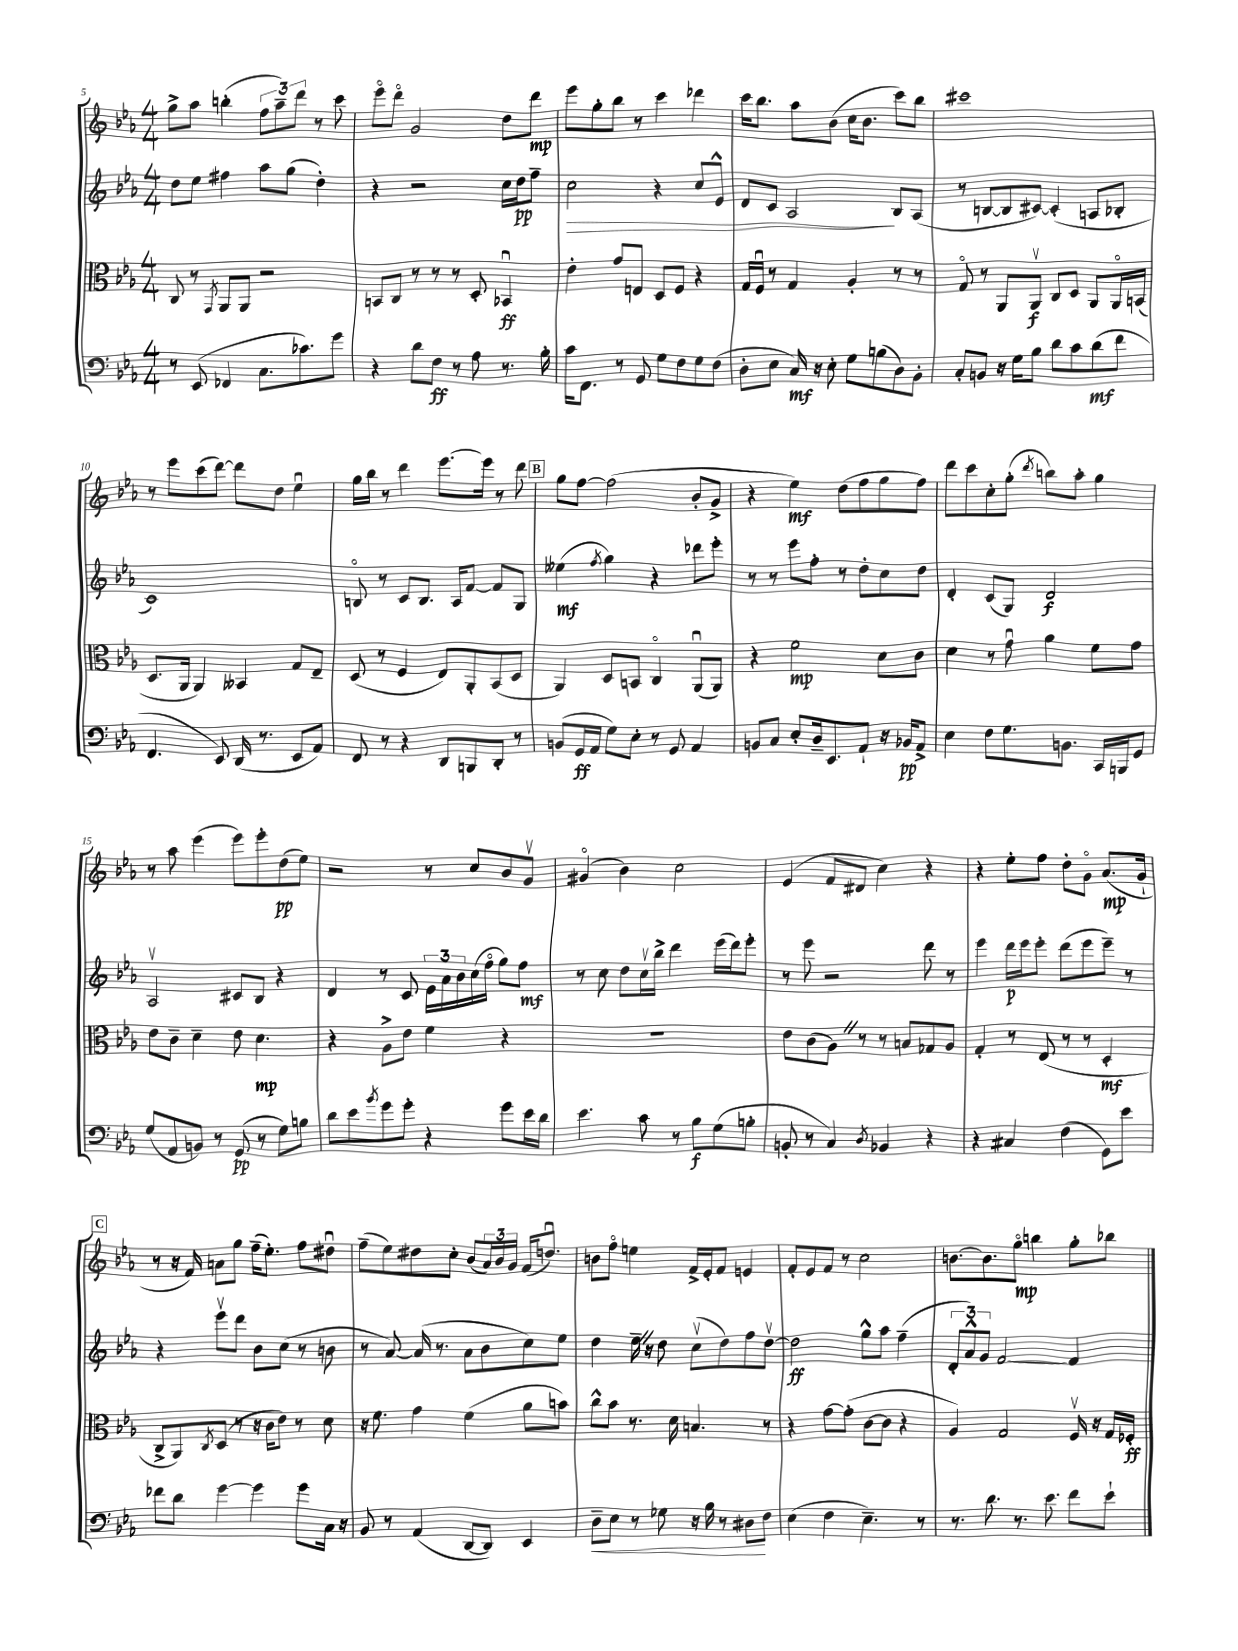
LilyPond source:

<<
\new StaffGroup <<
\new Staff = "s0" {
    \clef treble \key ees \major \numericTimeSignature \time 4/4
    g''8-> aes''8 b''4-.( \tuplet 3/2 { f''8 aes''8--) d'''8 } r8 c'''8 |
    ees'''8\flageolet d'''8\flageolet g'2 d''8 d'''8\mp |
    ees'''8 g''8-. bes''8 r8 c'''4 des'''4 |
    c'''16 bes''8. aes''8 bes'8( c''16 bes'8. c'''8) bes''8 |
    cis'''1 |
    r8 ees'''8 c'''8( d'''8~) d'''8 d''8 ees''4\downbow |
    g''16 bes''16 r8 d'''4 ees'''8.~ ees'''16 r8 d'''8 |
    \mark \markup { \box "B" } g''8 f''8~ f''2( bes'8-. g'8-> |
    r4 ees''4\mf) d''8( f''8 g''8 f''8) |
    d'''8 c'''8 c''8-. g''8-.( \acciaccatura { d'''8 } b''8) aes''8-. g''4 |
    r8 aes''8 ees'''4( ees'''8) ees'''8-. d''8\pp( ees''8) |
    r2 r8 c''8 bes'8 g'8\upbow |
    gis'4\flageolet( bes'4) c''2 |
    ees'4( f'8 dis'8 c''4) r4 |
    r4 ees''8-. f''8 d''8-. g'8\flageolet aes'8.\mp( g'16-! |
    \mark \markup { \box "C" } r8 r16 f'16) a'8 g''8 f''16--( ees''8.-.) f''8 dis''8\downbow |
    f''8--( ees''8) dis''8 c''8-. bes'8( \tuplet 3/2 { aes'16) bes'16 g'16 } f'16( d''8.\downbow) |
    b'8 f''8\flageolet e''4 f'16-> ees'16-. f'8 e'4 |
    f'8-. ees'8 f'8 r8 c''2 |
    b'8.~ b'8. g''8\flageolet\mp b''4 g''8-. bes''8 \bar "|." |
}
\new Staff = "s1" {
    \clef treble \key ees \major \numericTimeSignature \time 4/4
    d''8 ees''8 fis''4 aes''8 g''8( d''4-.) |
    r4 r2 c''16 d''16\pp f''8-- |
    c''2\> r4 c''8 ees'8-^ |
    d'8 c'8 aes2\! bes8 aes8( |
    r8 b8~ b8 cis'8~) cis'4-.( a8 bes8-. |
    c'1) |
    b8\flageolet r8 c'8 b8. aes16 f'8~ f'8 g8 |
    \mark \markup { \box "B" } eeses''4\mf( \acciaccatura { f''8 } g''4) r4 des'''8 ees'''8-. |
    r8 r8 ees'''8 f''8-. r8 d''8-. c''8 d''8 |
    d'4-. c'8( g8) d'2\f |
    aes2\upbow cis'8 bes8 r4 |
    d'4 r8 c'8 \tuplet 3/2 { ees'16 aes'16 bes'16 } c''16( f''16\flageolet g''8) f''8\mf |
    r8 c''8 d''8 c''16\upbow bes''16-> d'''4 ees'''16( d'''16) ees'''8-. |
    r8 ees'''8 r2 d'''8 r8 |
    ees'''4 d'''16\p ees'''16 ees'''8-. d'''8( ees'''8 ees'''8--) r8 |
    \mark \markup { \box "C" } r4 ees'''8\upbow d'''8 bes'8 c''8( r8 b'8 |
    r8 aes'8~) aes'16( r8. aes'8 bes'8 c''8) ees''8 |
    d''4 ees''16-- \once \override BreathingSign.text = \markup { \musicglyph "scripts.caesura.straight" } \breathe r16 d''8 c''8\upbow( d''8) f''8 d''8~\upbow |
    d''2\ff g''8-^ aes''8 f''4--( |
    \tuplet 3/2 { d'8-. aes'8-^) g'8 } f'2~ f'4 \bar "|." |
}
\new Staff = "s2" {
    \clef alto \key ees \major \numericTimeSignature \time 4/4
    c8 r8 \acciaccatura { g,8 } aes,8 aes,8 r2 |
    b,8 c8 r8 r8 r8 d8-. bes,4\downbow\ff |
    ees'4-. g'8 e8 d8 f8 r4 |
    g16 f16\downbow r8 g4 aes4-. r8 r8 |
    g8\flageolet r8 aes,8 aes,8\upbow\f c8 d8 aes,8 aes,16\flageolet b,16( |
    d8. aes,16 aes,4) beses,4 g8 ees8-- |
    d8( r8 f4 ees8) aes,8-. bes,8( d8 |
    \mark \markup { \box "B" } aes,4) d8 b,8 c4\flageolet aes,8\downbow( aes,8) |
    r4 f'2\mp d'8 c'8 |
    d'4 r8 g'8\downbow aes'4 f'8 g'8 |
    ees'8 c'8-- d'4-- ees'8 d'4.\mp |
    r4 aes8-> ees'8 f'4 r4 |
    R1 |
    ees'8 c'8( aes8) \once \override BreathingSign.text = \markup { \musicglyph "scripts.caesura.straight" } \breathe r8 r8 b8 ges8 aes8 |
    g4-. r8 ees8( r8 r8 d4-.\mf |
    \mark \markup { \box "C" } c8-> aes,8) \acciaccatura { c8 } d8( r8 r16 c'16 ees'8) r8 d'8 |
    r16 f'8. g'4 f'4( aes'8 b'8) |
    c''8-^ bes'8 r8. d'16 b4. r8 |
    r4 g'8~ g'8-.( c'8~ c'8 r4 |
    aes4) g2 f16\upbow r16 g16 fes16-.\ff \bar "|." |
}
\new Staff = "s3" {
    \clef bass \key ees \major \numericTimeSignature \time 4/4
    r8 ees,8( fes,4 c8. ces'8.) g'8 |
    r4 d'8 f8\ff r8 aes8 r8. bes16-. |
    c'16 f,8. r8 g,8 g8 f8 g8 f8( |
    d8-. ees8 c16\mf) r16 ees8-. g8 b8( d8) bes,8-. |
    c8-. b,8 r16 g16 bes8 d'8 c'8 d'8\mf( f'8 |
    f,4. ees,8) d,16( r8. ees,8 aes,8) |
    f,8 r8 r4 d,8 b,,8 d,8-. r8 |
    \mark \markup { \box "B" } b,8( g,16\ff aes,16 g8) ees8-. r8 g,8 aes,4 |
    b,8 c8 ees8-. d16-- ees,8. aes,8-! r16 bes,16\pp aes,8-> |
    ees4 f8 g8. b,8. c,16 b,,16 g,8 |
    g8( aes,8 b,8) r8 g,8\pp( r8 g8) b8 |
    d'8 ees'8 \acciaccatura { bes'8 } g'8 g'8-. r4 g'8 ees'16 d'16 |
    ees'4. c'8 r8 bes8\f g8( b8-. |
    b,8-. r8 c4) \acciaccatura { d8 } bes,4 r4 |
    r4 cis4 f4( g,8) ees'8 |
    \mark \markup { \box "C" } fes'8 d'8 g'4~ g'4 g'8 c16 r16 |
    bes,8 r8 aes,4( d,8~ d,8) ees,4 |
    d8--\< ees8 r8 ges8 r16 bes16 r8 dis8\! f8 |
    ees4( f4 ees4.--) r8 |
    r8. d'8. r8. ees'8. f'8 ees'8-! \bar "|." |
}
>>
>>
\layout { \context { \Score currentBarNumber = #5 } }
